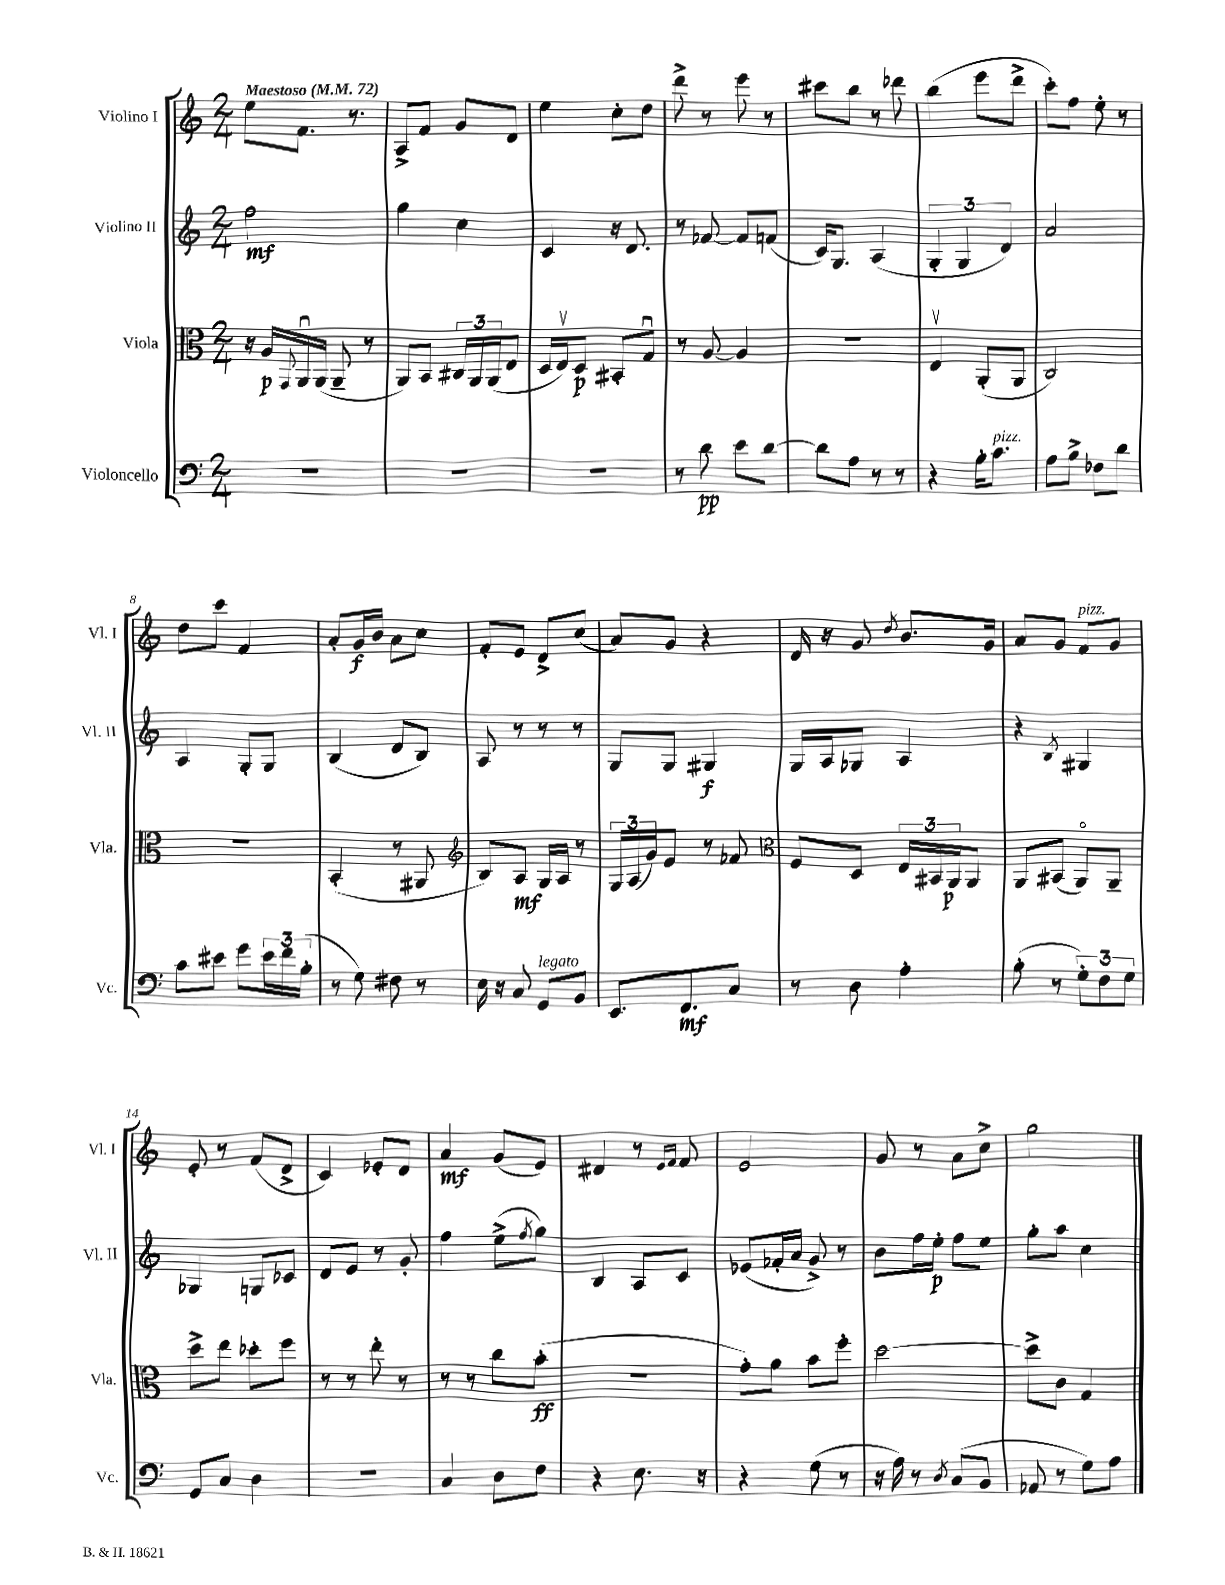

**kern	**dynam	**kern	**dynam	**kern	**dynam	**kern	**dynam
*part4	*part4	*part3	*part3	*part2	*part2	*part1	*part1
*staff4	*staff4	*staff3	*staff3	*staff2	*staff2	*staff1	*staff1
*I"Violoncello	*	*I"Viola	*	*I"Violino II	*	*I"Violino I	*
*I'Vc.	*	*I'Vla.	*	*I'Vl. II	*	*I'Vl. I	*
*clefF4	*	*clefC3	*	*clefG2	*	*clefG2	*
*k[]	*	*k[]	*	*k[]	*	*k[]	*
*M2/4	*	*M2/4	*	*M2/4	*	*M2/4	*
*MM72	*	*MM72	*	*MM72	*	*MM72	*
=1	=1	=1	=1	=1	=1	=1	=1
!	!	!	!	!	!	!LO:TX:a:B:t=Maestoso	!
2r	.	16r	.	2ff\	mf	8ee\L	.
.	.	16A/LL	p	.	.	.	.
.	.	8qqGG/	.	.	.	.	.
.	.	16AAu/	.	.	.	8.f\J	.
.	.	(16AA/JJ	.	.	.	.	.
.	.	8AA~/	.	.	.	.	.
.	.	.	.	.	.	8.r	.
.	.	8r	.	.	.	.	.
=2	=2	=2	=2	=2	=2	=2	=2
2r	.	8AA/L)	.	4gg\	.	8A^/L	.
.	.	8BB/J	.	.	.	8f/J	.
.	.	24C#X/LL	.	4cc\	.	8g/L	.
.	.	24AA/	.	.	.	.	.
.	.	(24AA/J	.	.	.	.	.
.	.	8E/J	.	.	.	8d/J	.
=3	=3	=3	=3	=3	=3	=3	=3
2r	.	16D/LL	.	4c/	.	4ee\	.
.	.	16Ev/J)	.	.	.	.	.
.	.	8D/J	p	.	.	.	.
.	.	8BB#X'/L	.	16r	.	8cc'\L	.
.	.	.	.	8.d/	.	.	.
.	.	8Gu/J	.	.	.	8dd\J	.
=4	=4	=4	=4	=4	=4	=4	=4
8r	.	8r	.	8r	.	8ddd^\	.
8d\	pp	[8A/	.	[8f-X/	.	8r	.
8e\L	.	4A/]	.	8f-/L]	.	8eee\	.
[8d\J	.	.	.	(8fn/J	.	8r	.
=5	=5	=5	=5	=5	=5	=5	=5
8d\L]	.	2r	.	16c/KL)	.	8ccc#X\L	.
.	.	.	.	8.G/J	.	.	.
8A\J	.	.	.	.	.	8bb\J	.
8r	.	.	.	(4A/	.	8r	.
8r	.	.	.	.	.	8ddd-X\	.
=6	=6	=6	=6	=6	=6	=6	=6
4r	.	4Ev/	.	6G'/	.	(4bb\	.
.	.	.	.	6G/	.	.	.
16B'\KL	.	(8AA'/L	.	.	.	8eee\L	.
!LO:TX:a:i:t=pizz.	!	!	!	!	!	!	!
8.c\J	.	.	.	.	.	.	.
.	.	.	.	6d/)	.	.	.
.	.	8AA/J	.	.	.	8ddd^\J	.
=7	=7	=7	=7	=7	=7	=7	=7
8A\L	.	2C/)	.	2a/	.	8ccc'\L)	.
8B^\J	.	.	.	.	.	8ff\J	.
8F-X\L	.	.	.	.	.	8ee'\	.
8d\J	.	.	.	.	.	8r	.
!!LO:LB:g=z
=8	=8	=8	=8	=8	=8	=8	=8
8c\L	.	2r	.	4A/	.	8dd\L	.
8e#X\J	.	.	.	.	.	8ccc\J	.
8g\L	.	.	.	8G'/L	.	4f/	.
24e#\L	.	.	.	8G/J	.	.	.
24f\	.	.	.	.	.	.	.
(24B'\JJ	.	.	.	.	.	.	.
=9	=9	=9	=9	=9	=9	=9	=9
8r	.	(4BB'/	.	(4B/	.	8a'/L	.
8G\)	.	.	.	.	.	16g/L	f
.	.	.	.	.	.	16b/JJ	.
8F#X\	.	8r	.	8d/L	.	8a\L	.
8r	.	8AA#X/	.	8B/J)	.	8cc\J	.
=10	=10	=10	=10	=10	=10	=10	=10
*	*	*clefG2	*	*	*	*	*
16E\	.	8B/L)	.	8A/	.	8f'/L	.
16r	.	.	.	.	.	.	.
8C/	.	8A/J	mf	8r	.	8e/J	.
!LO:TX:a:i:t=legato	!	!	!	!	!	!	!
8GG/L	.	16G/LL	.	8r	.	8d^/L	.
.	.	16A/JJ	.	.	.	.	.
8BB/J	.	8r	.	8r	.	(8cc/J	.
=11	=11	=11	=11	=11	=11	=11	=11
8.EE/L	.	24G/LL	.	8G/L	.	8a/L)	.
.	.	(24A/	.	.	.	.	.
.	.	24g/J)	.	.	.	.	.
.	.	8e/J	.	8G/J	.	8g/J	.
8.FF/	mf	.	.	.	.	.	.
.	.	8r	.	4G#X/	f	4r	.
8C/J	.	8f-X/	.	.	.	.	.
=12	=12	=12	=12	=12	=12	=12	=12
*	*	*clefC3	*	*	*	*	*
8r	.	8F/L	.	16G/LL	.	16d/	.
.	.	.	.	16A/J	.	16r	.
8D\	.	8D/J	.	8G-X/J	.	8g/	.
.	.	.	.	.	.	8qdd/	.
4A'\	.	24E/LL	.	4A/	.	8.b/L	.
.	.	24BB#X/	.	.	.	.	.
.	.	24AA/J	p	.	.	.	.
.	.	8AA/J	.	.	.	.	.
.	.	.	.	.	.	16g/Jk	.
=13	=13	=13	=13	=13	=13	=13	=13
(8B'\	.	8AA/L	.	4r	.	8a/L	.
8r	.	(8BB#X/J	.	.	.	8g/J	.
.	.	.	.	8qB/	.	.	.
!	!	!	!	!	!	!LO:TX:a:i:t=pizz.	!
12G'\L)	.	8AA/L)	.	4G#X/	.	8f/L	.
12F\	.	.	.	.	.	.	.
.	.	8AA~/J	.	.	.	8g/J	.
12G\J	.	.	.	.	.	.	.
!!LO:LB:g=z
=14	=14	=14	=14	=14	=14	=14	=14
8GG/L	.	8dd^\L	.	4G-X/	.	8e'/	.
8C/J	.	8ee\J	.	.	.	8r	.
4D\	.	8dd-X'\L	.	8Gn/L	.	(8f/L	.
.	.	8ff\J	.	8c-X/J	.	8d^/J	.
=15	=15	=15	=15	=15	=15	=15	=15
2r	.	8r	.	8d/L	.	4c/)	.
.	.	8r	.	8e/J	.	.	.
.	.	8ee'\	.	8r	.	8e-X'/L	.
.	.	8r	.	8g'/	.	8d/J	.
=16	=16	=16	=16	=16	=16	=16	=16
4C/	.	8r	.	4ff\	.	4a/	mf
.	.	8r	.	.	.	.	.
8D\L	.	8cc\L	.	(8ee^\L	.	(8g/L	.
.	.	.	.	8qff/	.	.	.
8F\J	.	(8b'\J	ff	8gg\J)	.	8e/J)	.
=17	=17	=17	=17	=17	=17	=17	=17
4r	.	2r	.	4B/	.	4d#X/	.
8.E\	.	.	.	8A/L	.	8r	.
.	.	.	.	.	.	16qqe/LL	.
.	.	.	.	.	.	16qqf/JJ	.
.	.	.	.	8c/J	.	8f/	.
16r	.	.	.	.	.	.	.
=18	=18	=18	=18	=18	=18	=18	=18
4r	.	8g'\L)	.	(8e-X/L	.	2e/	.
.	.	8a\J	.	16f-X'/L	.	.	.
.	.	.	.	16a/JJ	.	.	.
(8G\	.	8b\L	.	8g^/)	.	.	.
8r	.	8ff'\J	.	8r	.	.	.
=19	=19	=19	=19	=19	=19	=19	=19
16r	.	[2dd\	.	8b\L	.	8g/	.
16A\)	.	.	.	.	.	.	.
8r	.	.	.	16ff\L	.	8r	.
.	.	.	.	16ee'\JJ	p	.	.
8qD/	.	.	.	.	.	.	.
(8C/L	.	.	.	8ff\L	.	8a\L	.
8BB/J	.	.	.	8ee\J	.	8cc^\J	.
=20	=20	=20	=20	=20	=20	=20	=20
8AA-X/	.	8dd^\L]	.	8gg'\L	.	2gg\	.
8r	.	8c\J	.	8aa\J	.	.	.
8G\L)	.	4G/	.	4cc\	.	.	.
8A\J	.	.	.	.	.	.	.
==	==	==	==	==	==	==	==
*-	*-	*-	*-	*-	*-	*-	*-
